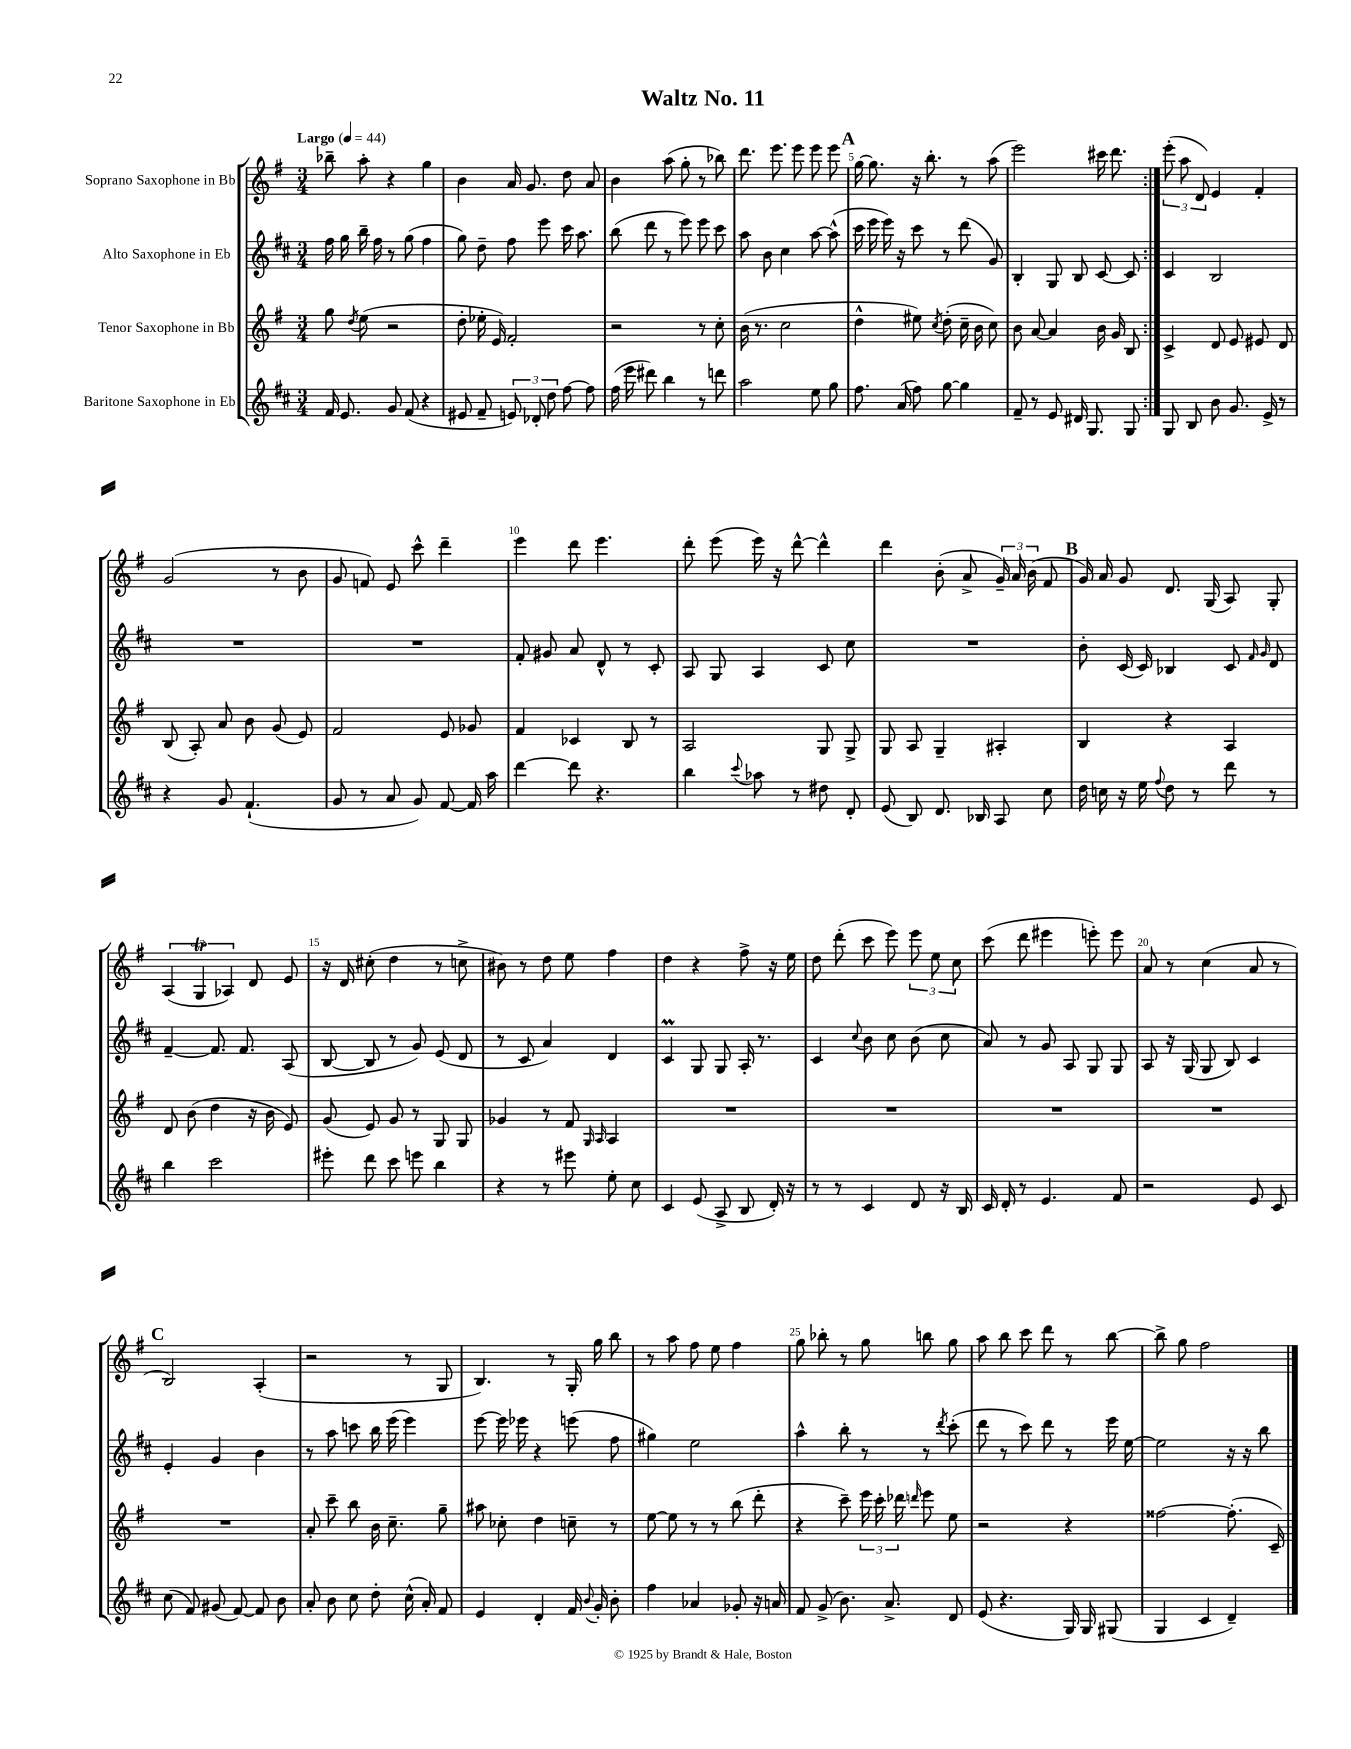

**kern	**kern	**kern	**kern
*staff4	*staff3	*staff2	*staff1
*clefG2	*clefG2	*clefG2	*clefG2
*k[f#c#]	*k[f#]	*k[f#c#]	*k[f#]
*M3/4	*M3/4	*M3/4	*M3/4
*MM44	*MM44	*MM44	*MM44
16f#	8gg	16ff#	8bb-~
8.e	.	16gg	.
.	8qdd	.	.
.	(8ee	16bb~	8aa'
.	.	16ff#	.
8g	2r	8r	4r
(8f#	.	(8gg	.
4r	.	4ff#	4gg
=	=	=	=
8e#	8dd'	8gg)	4b
8f#~	16ee-'	8dd~	.
.	16e)	.	.
12e)	2f#'	8ff#	16a
.	.	.	8.g
12d-'	.	.	.
.	.	8eee	.
12dd	.	.	.
[8ff#	.	16ccc#	8dd
.	.	8.aa	.
8ff#]	.	.	8a
=	=	=	=
(16ff#	2r	(8bb	4b
16eee	.	.	.
8ddd#)	.	8ddd	.
4bb	.	8r	(8aa
.	.	8eee)	8gg'
8r	8r	8eee	8r
8ddd	8cc'	8ccc#	8bb-)
=	=	=	=
2aa	(16b	8aa	8.ddd
.	8.r	.	.
.	.	8b	.
.	.	.	8.eee
.	2cc	4cc#	.
.	.	.	8eee
8ee	.	[8aa	8eee
8gg	.	(8aa^^]	8eee
=	=	=	=
8.ff#	4dd^^	16ccc#	[16gg
.	.	16eee	8.gg]
.	.	16eee)	.
(16a	.	16r	.
8ff#)	8ee#)	8ccc#	16r
.	.	.	8.bb'
.	8qcc	.	.
[8gg	(8dd'	8r	.
4gg]	16cc~	(8ddd	8r
.	16b	.	.
.	8cc)	8g)	(8aa
=	=	=	=
8f#~	8b	4B'	2eee)
8r	[8a	.	.
8e	4a]	8G	.
16d#	.	8B	.
8.G	.	.	.
.	16b	[8c#	16ccc#
.	16g	.	8.ddd
8G	8B	8c#]	.
=:|!	=:|!	=:|!	=:|!
8G	4c^	4c#	(12eee'
.	.	.	12aa
8B	.	.	.
.	.	.	12d)
8b	8d	2B	4e
8.g	8e	.	.
.	8e#	.	4f#'
16e^	.	.	.
8r	8d	.	.
=	=	=	=
4r	(8B	2.r	(2g
.	8A')	.	.
8g	8a	.	.
(4.f#`	8b	.	.
.	(8g	.	8r
.	8e)	.	8b
=	=	=	=
8g	2f#	2.r	8g
8r	.	.	8f)
8a	.	.	8e
8g)	.	.	8ccc^^
[8f#	8e	.	4ddd~
16f#]	8g-	.	.
16aa	.	.	.
=	=	=	=
[4ddd	4f#	8f#'	4eee
.	.	8g#	.
8ddd]	4c-	8a	8ddd
4.r	.	8d^^	4.eee
.	8B	8r	.
.	8r	8c#'	.
=	=	=	=
4bb	2A	8A	8ddd'
.	.	8G	(8eee
8qqccc#	.	.	.
8aa-	.	4A	16eee)
.	.	.	16r
8r	.	.	[8ddd^^
8dd#	8G	8c#	4ddd^^]
8d'	8G^	8cc#	.
=	=	=	=
(8e	8G	2.r	4ddd
8B)	8A	.	.
8.d	4G~	.	(8b'
.	.	.	8a^
16B-	.	.	.
8A	4A#'	.	24g~)
.	.	.	24a
.	.	.	(24b
8cc#	.	.	8f#
=	=	=	=
16dd	4B	8b'	16g)
16cc	.	.	16a
16r	.	(16c#	8g
16ee	.	16c#)	.
8qqff#	.	.	.
8dd	4r	4B-	8.d
8r	.	.	.
.	.	.	(16G
8ddd	4A	8c#	8A)
.	.	16qqf#	.
.	.	16qqg	.
8r	.	8d	8G'
=	=	=	=
4bb	8d	[4f#~	(6A
.	(8b	.	.
.	.	.	6G
2ccc#	4dd	8.f#]	.
.	.	.	6A-)
.	.	8.f#	.
.	16r	.	8d
.	16b	.	.
.	8e)	(8A	8e
=	=	=	=
8eee#'	(8g	[8B	16r
.	.	.	16d
8ddd	8e)	8B]	(8cc#'
8ccc#	8g	8r	4dd
8eee	8r	8g)	.
4bb	8G	(8e	8r
.	8G	8d	8cc^
=	=	=	=
4r	4g-	8r	8b#)
.	.	8c#	8r
8r	8r	4a)	8dd
8eee#	8f#	.	8ee
.	16qqG	.	.
.	16qqA	.	.
8ee'	4A	4d	4ff#
8cc#	.	.	.
=	=	=	=
4c#	2.r	4c#	4dd
(8e	.	8G	4r
8A^	.	8G	.
8B	.	16A'	8ff#^
.	.	8.r	.
16d')	.	.	16r
16r	.	.	16ee
=	=	=	=
8r	2.r	4c#	8dd
8r	.	.	(8ddd'
.	.	8qqcc#	.
4c#	.	8b	8ccc
.	.	8cc#	8eee)
8d	.	(8b	12eee
.	.	.	12ee
16r	.	8cc#	.
.	.	.	12cc
16B	.	.	.
=	=	=	=
16c#	2.r	8a)	(8ccc
16d'	.	.	.
8r	.	8r	8ddd
4.e	.	8g	4eee#
.	.	8A	.
.	.	8G	8eee')
8f#	.	8G	8eee
=	=	=	=
2r	2.r	8A	8a
.	.	16r	8r
.	.	(16G	.
.	.	8G	(4cc
.	.	8B)	.
8e	.	4c#	8a
8c#	.	.	8r
=	=	=	=
(8cc#	2.r	4e'	2B)
8f#)	.	.	.
(8g#	.	4g	.
[8f#)	.	.	.
8f#]	.	4b	(4A'
8b	.	.	.
=	=	=	=
8a'	8a'	8r	2r
8b	8ccc~	8aa	.
8cc#	8bb	8ccc	.
8dd'	16b	16bb	.
.	8.cc~	(16eee	.
(16cc#^^	.	4eee)	8r
16a')	.	.	.
8f#	8gg~	.	8G
=	=	=	=
4e	8aa#	[8eee	4.B)
.	8cc-'	16eee]	.
.	.	16eee-	.
4d'	4dd	4r	.
.	.	.	8r
16f#	8cc~	(8eee	16G'
8qqb	.	.	.
16g'	.	.	16gg
8b'	8r	8ff#	8bb
=	=	=	=
4ff#	[8ee	4gg#)	8r
.	8ee]	.	8aa
4a-	8r	2ee	8ff#
.	8r	.	8ee
8g-'	(8bb	.	4ff#
16r	8ddd'	.	.
16a	.	.	.
=	=	=	=
8f#	4r	4aa^^	8gg
(8g^	.	.	8bb-'
8.b)	8ccc~)	8bb'	8r
.	24eee	8r	8gg
.	24ccc'	.	.
8.a^	.	.	.
.	24ddd-	.	.
.	16qqddd	.	.
.	8eee	8r	8bb
.	.	8qddd	.
8d	8ee	(8ccc#'	8gg
=	=	=	=
(8e	2r	8ddd	8aa
4.r	.	8r	8bb
.	.	8ccc#)	8ccc
.	.	8ddd	8ddd
16G)	4r	8r	8r
16G	.	.	.
(8G#	.	16eee	[8bb
.	.	[16ee	.
=	=	=	=
4G	[2ff##	2ee]	8bb^]
.	.	.	8gg
4c#	.	.	2ff#
4d~)	(8.ff##']	16r	.
.	.	16r	.
.	.	8bb	.
.	16c~)	.	.
==	==	==	==
*-	*-	*-	*-
